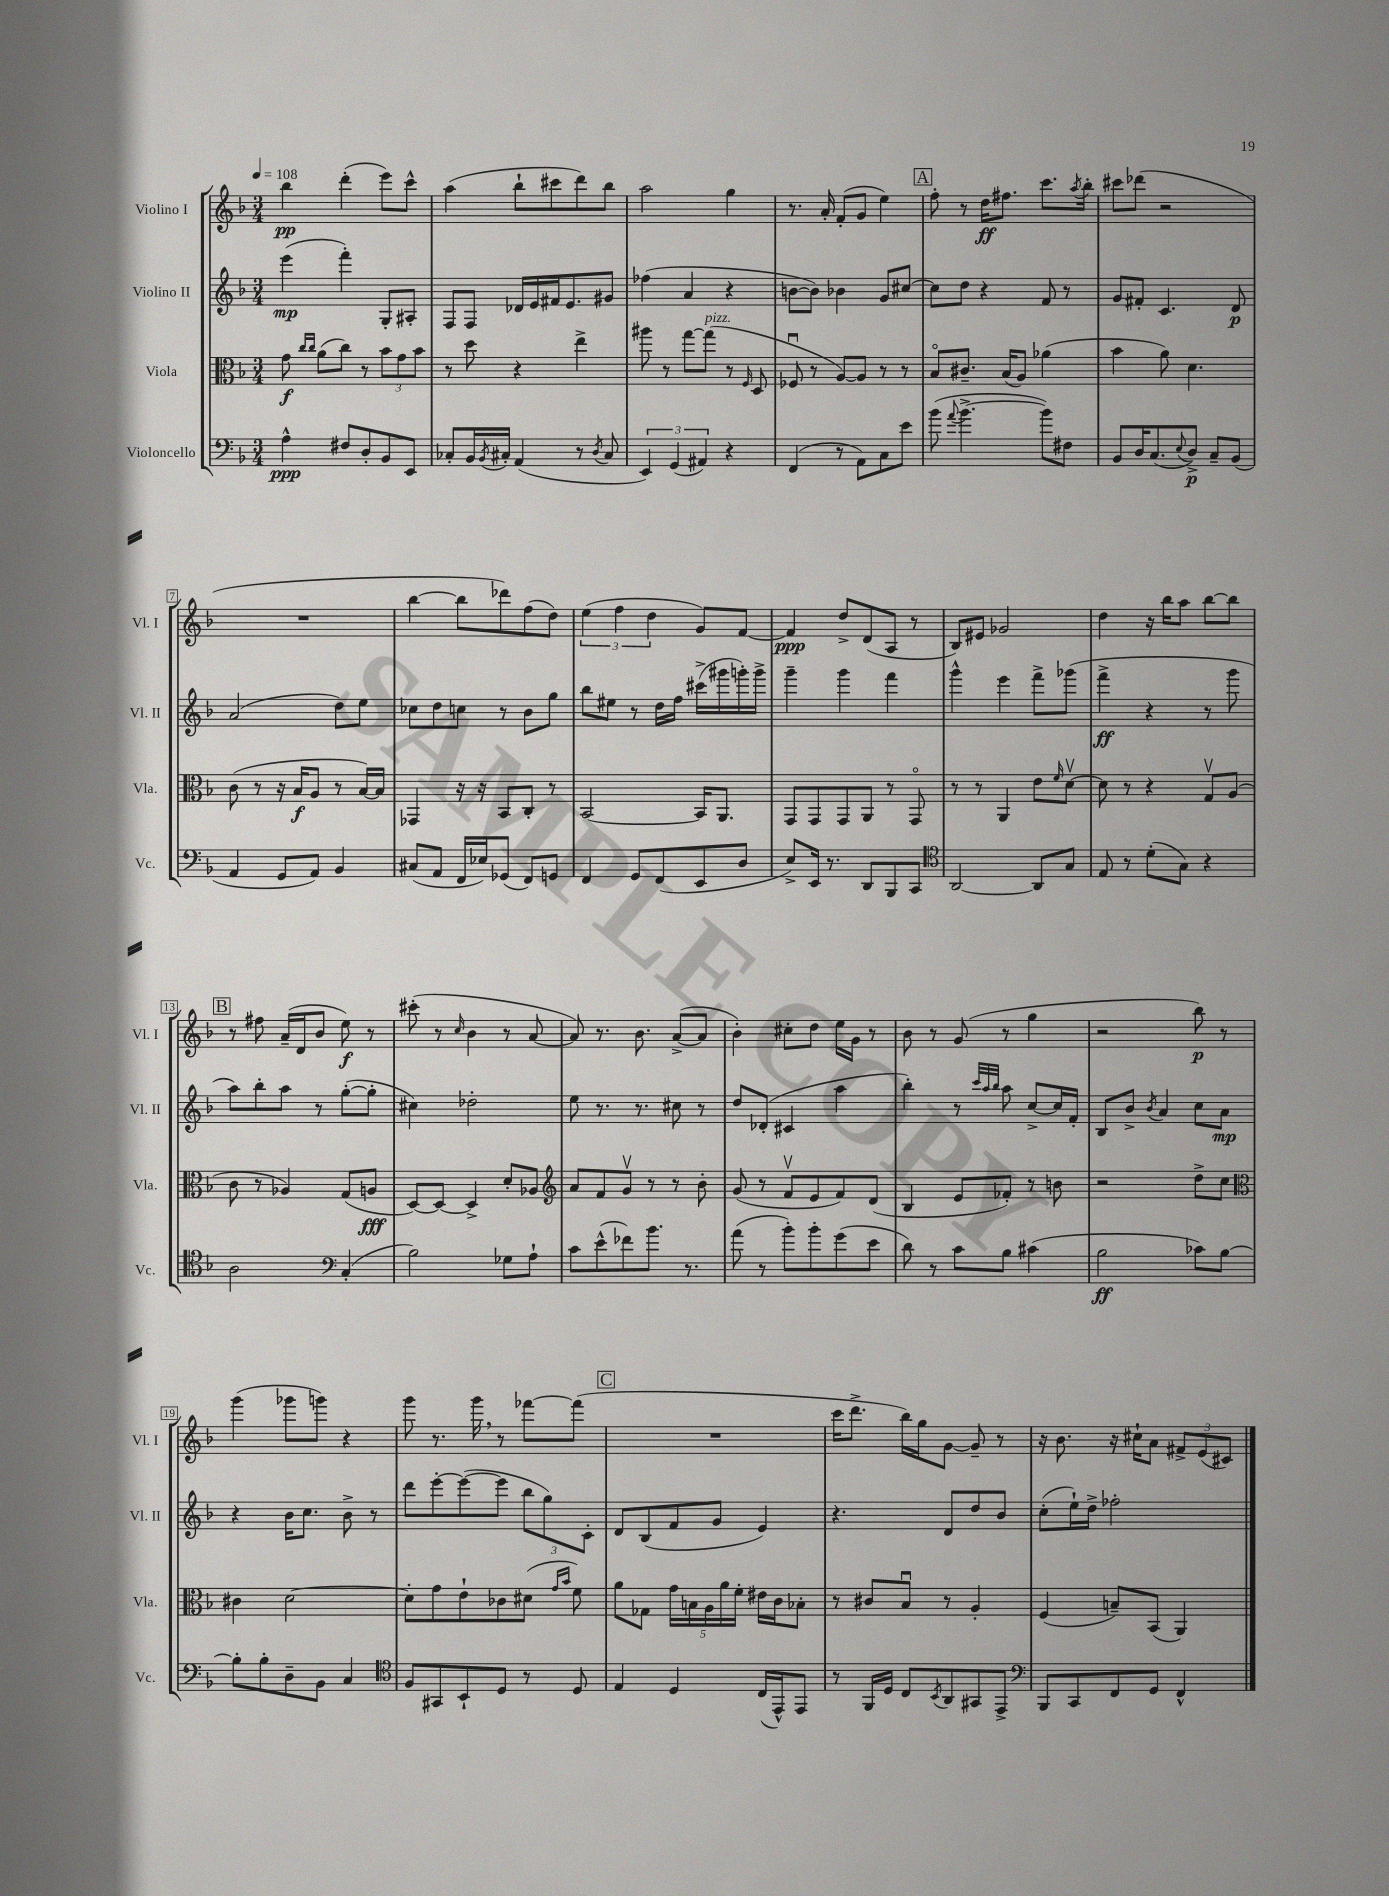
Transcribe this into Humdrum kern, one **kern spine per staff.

**kern	**dynam	**kern	**dynam	**kern	**dynam	**kern	**dynam
*part4	*part4	*part3	*part3	*part2	*part2	*part1	*part1
*staff4	*staff4	*staff3	*staff3	*staff2	*staff2	*staff1	*staff1
*I"Violoncello	*	*I"Viola	*	*I"Violino II	*	*I"Violino I	*
*I'Vc.	*	*I'Vla.	*	*I'Vl. II	*	*I'Vl. I	*
*clefF4	*	*clefC3	*	*clefG2	*	*clefG2	*
*k[b-]	*	*k[b-]	*	*k[b-]	*	*k[b-]	*
*M3/4	*	*M3/4	*	*M3/4	*	*M3/4	*
*MM108	*	*MM108	*	*MM108	*	*MM108	*
=1	=1	=1	=1	=1	=1	=1	=1
4A^^\	ppp	8g\	f	(4eee\	mp	4bb-\	pp
.	.	16qqcc/LL	.	.	.	.	.
.	.	16qqcc/JJ	.	.	.	.	.
.	.	(8a\L	.	.	.	.	.
8F#X/L	.	8cc\J)	.	4fff'\)	.	(4ddd'\	.
8D'/	.	8r	.	.	.	.	.
8BB-/	.	12b-\L	.	8G'/L	.	8eee\L)	.
.	.	12g\	.	.	.	.	.
8EE/J	.	.	.	8A#X'/J	.	8ccc^^\J	.
.	.	12b-\J	.	.	.	.	.
=2	=2	=2	=2	=2	=2	=2	=2
8C-X'/L	.	8r	.	8F/L	.	(4aa\	.
16BB-/L	.	8dd\	.	8F/J	.	.	.
8qBB-/	.	.	.	.	.	.	.
16C#X'/JJ	.	.	.	.	.	.	.
(4AA/	.	4r	.	16d-X/LL	.	8bb-`\L	.
.	.	.	.	16e/	.	.	.
.	.	.	.	16f#X/J	.	8ccc#X\	.
.	.	.	.	8.e/	.	.	.
8r	.	4ee^\	.	.	.	8ddd\)	.
8qD/	.	.	.	.	.	.	.
8C#/	.	.	.	8g#X/J	.	8bb-\J	.
=3	=3	=3	=3	=3	=3	=3	=3
6EE/)	.	8aa#X\	.	(4ff-X\	.	2aa\	.
.	.	8r	.	.	.	.	.
(6GG/	.	.	.	.	.	.	.
.	.	[8gg\L	.	4a/	.	.	.
6AA#X/)	.	.	.	.	.	.	.
!	!	!LO:TX:a:i:t=pizz.	!	!	!	!	!
.	.	(8gg\J]	.	.	.	.	.
4r	.	8r	.	4r	.	4gg\	.
.	.	16qqF/	.	.	.	.	.
.	.	8D/	.	.	.	.	.
=4	=4	=4	=4	=4	=4	=4	=4
(4FF/	.	8F-Xu/	.	[8bn\L	.	8.r	.
.	.	8r	.	8b\J])	.	.	.
.	.	.	.	.	.	16a'/	.
8r	.	[8A/L)	.	4b-X\	.	(8f'/L	.
8AA\L)	.	8A/J]	.	.	.	8g/J	.
8C\	.	8r	.	8g/L	.	4ee\)	.
8e\J	.	8r	.	[8cc#X/J	.	.	.
!!LO:REH:place=s1:t=A
=5	=5	=5	=5	=5	=5	=5	=5
(8b-\	.	8B-/L	.	8cc#\L]	.	8ff'\	.
8qqa/	.	.	.	.	.	.	.
[4.b-^\	.	8.c#X~/J	.	8dd\J	.	8r	.
.	.	.	.	4r	.	16dd\KL	ff
.	.	(16B-/KL	.	.	.	8.ff#X\J	.
.	.	8A/J)	.	.	.	.	.
8b-\L])	.	(4a-X\	.	8f/	.	8.ccc\L	.
8F#X\J	.	.	.	8r	.	.	.
.	.	.	.	.	.	8qaa/	.
.	.	.	.	.	.	16bb-'\Jk	.
=6	=6	=6	=6	=6	=6	=6	=6
8BB-/L	.	4b-\	.	8g/L	.	8ccc#X\L	.
16D/K	.	.	.	8f#X'/J	.	(8ddd-X\J	.
(8.C/	.	.	.	.	.	.	.
.	.	8a\)	.	4.c/	.	2r	.
8qqE/	.	.	.	.	.	.	.
8D^/J)	p	4.d\	.	.	.	.	.
8C~/L	.	.	.	.	.	.	.
(8BB-/J	.	.	.	8d/	p	.	.
!!LO:LB:g=z
=7	=7	=7	=7	=7	=7	=7	=7
4AA/	.	(8c\	.	(2a/	.	2.r	.
.	.	8r	.	.	.	.	.
8GG/L	.	16r	.	.	.	.	.
.	.	16B-/KL	f	.	.	.	.
8AA/J)	.	8A/J	.	.	.	.	.
4BB-/	.	8r	.	8dd\L)	.	.	.
.	.	[16B-/LL)	.	8ee\J	.	.	.
.	.	16B-/JJ]	.	.	.	.	.
=8	=8	=8	=8	=8	=8	=8	=8
(8C#X/L	.	4GG-X/	.	8cc-X\L	.	[4bb-\	.
8AA/J	.	.	.	8dd\	.	.	.
16FF/LL	.	16r	.	8ccn\J	.	8bb-\L]	.
16E-X/J)	.	16r	.	.	.	.	.
(8GG-X/J	.	8BB-/L	.	8r	.	8ddd-X\)	.
8FF/L)	.	8C'/J	.	8b-\L	.	(8ff\	.
8GGn/J	.	8r	.	8gg\J	.	8dd\J)	.
=9	=9	=9	=9	=9	=9	=9	=9
4FF/	.	[2BB-/	.	8bb-\L	.	(6ee\	.
.	.	.	.	8ee#X\J	.	.	.
.	.	.	.	.	.	6ff\	.
8GG/L	.	.	.	8r	.	.	.
.	.	.	.	.	.	6dd\	.
(8FF/	.	.	.	16dd\LL	.	.	.
.	.	.	.	16ff\JJ	.	.	.
8EE/	.	16BB-/KL]	.	(16ccc#X^\LL	.	8g/L)	.
.	.	8.AA/J	.	16ggg#X\	.	.	.
8D/J	.	.	.	16gggn'\)	.	[8f/J	.
.	.	.	.	16ggg^\JJ	.	.	.
=10	=10	=10	=10	=10	=10	=10	=10
8E^/L)	.	8GG/L	.	4ggg~\	.	4f/]	ppp
16EE/Jk	.	8GG/	.	.	.	.	.
8.r	.	.	.	.	.	.	.
.	.	8GG/	.	4ggg\	.	8dd^/L	.
8DD/L	.	8AA/J	.	.	.	(8d/	.
8BBB-/	.	8r	.	4fff\	.	8A/J	.
8CC/J	.	8GG/	.	.	.	8r	.
=11	=11	=11	=11	=11	=11	=11	=11
*clefC4	*	*	*	*	*	*	*
[2AA/	.	8r	.	4ggg^^\	.	8B-/L)	.
.	.	8r	.	.	.	8e#X/J	.
.	.	4AA/	.	4eee\	.	2g-X/	.
8AA/L]	.	8e\L	.	8fff^\L	.	.	.
.	.	16qqf/	.	.	.	.	.
8G/J	.	[8dv\J	.	(8ggg-X\J	.	.	.
=12	=12	=12	=12	=12	=12	=12	=12
8E/	.	8d\]	.	4fff^\	ff	4dd\	.
8r	.	8r	.	.	.	.	.
(8d'\L	.	4r	.	4r	.	16r	.
.	.	.	.	.	.	16bb-\KL	.
8G\J)	.	.	.	.	.	8aa\J	.
4r	.	8Gv/L	.	8r	.	[8bb-\L	.
.	.	(8A/J	.	8ggg\	.	8bb-\J]	.
!!LO:LB:g=z
!!LO:REH:place=s1:t=B
=13	=13	=13	=13	=13	=13	=13	=13
2A\	.	8c\	.	8aa\L)	.	8r	.
.	.	8r	.	8bb-'\	.	8ff#X\	.
.	.	4A-X/)	.	8aa\J	.	(16a~/LL	.
.	.	.	.	.	.	16d/J	.
.	.	.	.	8r	.	8b-/J	.
*clefF4	*	*	*	*	*	*	*
(4C'/	.	(8G/L	.	([8gg'\L	.	8ee\)	f
.	.	8An/J	fff	8gg'\J]	.	8r	.
=14	=14	=14	=14	=14	=14	=14	=14
2B-\)	.	[8D/L)	.	4cc#X\)	.	(8ccc#X'\	.
.	.	8D/J_	.	.	.	8r	.
.	.	.	.	.	.	16qqcc/	.
.	.	4D^/]	.	2dd-X'\	.	4b-\	.
8G-X\L	.	8d'/L	.	.	.	8r	.
8A`\J	.	8A-X/J	.	.	.	[8a/	.
=15	=15	=15	=15	=15	=15	=15	=15
*	*	*clefG2	*	*	*	*	*
8c\L	.	8a/L	.	8ee\	.	8a/])	.
(8e^^\	.	8f/	.	8.r	.	8.r	.
8f-X\)	.	8gv/J	.	.	.	.	.
.	.	.	.	8.r	.	8.b-\	.
8.b-\J	.	8r	.	.	.	.	.
.	.	8r	.	8cc#X\	.	([8a^/L	.
8.r	.	.	.	.	.	.	.
.	.	8b-'\	.	8r	.	8a/J]	.
=16	=16	=16	=16	=16	=16	=16	=16
(8a\	.	(8g/	.	8dd/L	.	4b-'\)	.
8r	.	8r	.	(8d-X'/J	.	.	.
8b-'\L)	.	8fv/L	.	4c#X/	.	8cc#X'\L	.
8b-'\	.	8e/	.	.	.	8dd\J	.
(8g\	.	8f/)	.	4aa\	.	16ee\LL	.
.	.	.	.	.	.	16g\JJ	.
8e\J	.	(8d/J	.	.	.	8r	.
=17	=17	=17	=17	=17	=17	=17	=17
8d\)	.	4B-/	.	4bb-'\)	.	8b-\	.
8r	.	.	.	.	.	8r	.
8c\L	.	8e/L	.	8r	.	(8g/	.
.	.	.	.	32qqccc/LLL	.	.	.
.	.	.	.	32qqaa/	.	.	.
.	.	.	.	32qqbb-/JJJ	.	.	.
8B-\J	.	8f-X'/J)	.	8aa\	.	8r	.
(4c#X\	.	8r	.	[8cc^/L	.	4gg\	.
.	.	8bn\	.	16cc/L]	.	.	.
.	.	.	.	16f'/JJ	.	.	.
=18	=18	=18	=18	=18	=18	=18	=18
2B-\	ff	2r	.	8B-/L	.	2r	.
.	.	.	.	8b-^/J	.	.	.
.	.	.	.	8qb-/	.	.	.
.	.	.	.	4a/	.	.	.
8c-X\L)	.	8dd^\L	.	8cc\L	.	8bb-\)	p
[8B-\J	.	8cc\J	.	8a\J	mp	8r	.
!!LO:LB:g=z
=19	=19	=19	=19	=19	=19	=19	=19
*	*	*clefC3	*	*	*	*	*
8B-'\L]	.	4c#X\	.	4r	.	(4ggg\	.
8B-'\	.	.	.	.	.	.	.
8D~\	.	[2d\	.	16b-\KL	.	8ggg-X\L	.
.	.	.	.	8.cc\J	.	.	.
8BB-\J	.	.	.	.	.	8gggn\J)	.
4C/	.	.	.	8b-^\	.	4r	.
.	.	.	.	8r	.	.	.
=20	=20	=20	=20	=20	=20	=20	=20
*clefC4	*	*	*	*	*	*	*
8F/L	.	8d'\L]	.	8ddd\L	.	8ggg\	.
8GG#X/	.	8g\	.	[8eee'\	.	8.r	.
8BB-`/	.	8e`\	.	(8eee\_	.	.	.
.	.	.	.	.	.	16ggg,\	.
8D/J	.	8c-X\	.	8eee\J]	.	8r	.
8r	.	(8d#X\J	.	12bb-\L	.	[8fff-X\L	.
.	.	.	.	12gg\)	.	.	.
.	.	16qqg/LL	.	.	.	.	.
.	.	16qqb-/JJ	.	.	.	.	.
8D/	.	8f\)	.	.	.	(8fff-\J]	.
.	.	.	.	12c'\J	.	.	.
!!LO:REH:place=s1:t=C
=21	=21	=21	=21	=21	=21	=21	=21
4E/	.	8a\L	.	8d/L	.	2.r	.
.	.	8G-X\J	.	(8B-/	.	.	.
4D/	.	20g\LL	.	8f/	.	.	.
.	.	20Bn\	.	.	.	.	.
.	.	20A\	.	.	.	.	.
.	.	.	.	8g/J	.	.	.
.	.	20a\	.	.	.	.	.
.	.	20f'\JJ	.	.	.	.	.
(16C/LL	.	16e#X\LL	.	4e/)	.	.	.
16EE^^/J)	.	16c\J	.	.	.	.	.
8EE/J	.	8B-X'\J	.	.	.	.	.
=22	=22	=22	=22	=22	=22	=22	=22
8r	.	8r	.	4.r	.	16ccc\KL	.
.	.	.	.	.	.	8.ddd^\J	.
16FF/LL	.	8c#X/L	.	.	.	.	.
16D/JJ	.	.	.	.	.	.	.
8C/L	.	8B-u/J	.	.	.	16bb-\LL)	.
.	.	.	.	.	.	16gg\J	.
8qBB-/	.	.	.	.	.	.	.
8AA/	.	8r	.	8d/L	.	[8g\J	.
8GG#X/	.	4A'/	.	8dd/	.	8g~/]	.
8EE^/J	.	.	.	8b-/J	.	8r	.
=23	=23	=23	=23	=23	=23	=23	=23
*clefF4	*	*	*	*	*	*	*
8BBB-/L	.	(4F/	.	(8cc'\L	.	16r	.
.	.	.	.	.	.	8.b-\	.
8CC/	.	.	.	16ee`\L)	.	.	.
.	.	.	.	16dd^\JJ	.	.	.
8FF/	.	8Bn~/L)	.	2ff-X'\	.	16r	.
.	.	.	.	.	.	16cc#X`\KL	.
8GG/J	.	(8BB-/J	.	.	.	8a\J	.
4FF^^/	.	4AA/)	.	.	.	12f#X^/L	.
.	.	.	.	.	.	(12e/	.
.	.	.	.	.	.	12c#X/J)	.
==	==	==	==	==	==	==	==
*-	*-	*-	*-	*-	*-	*-	*-
